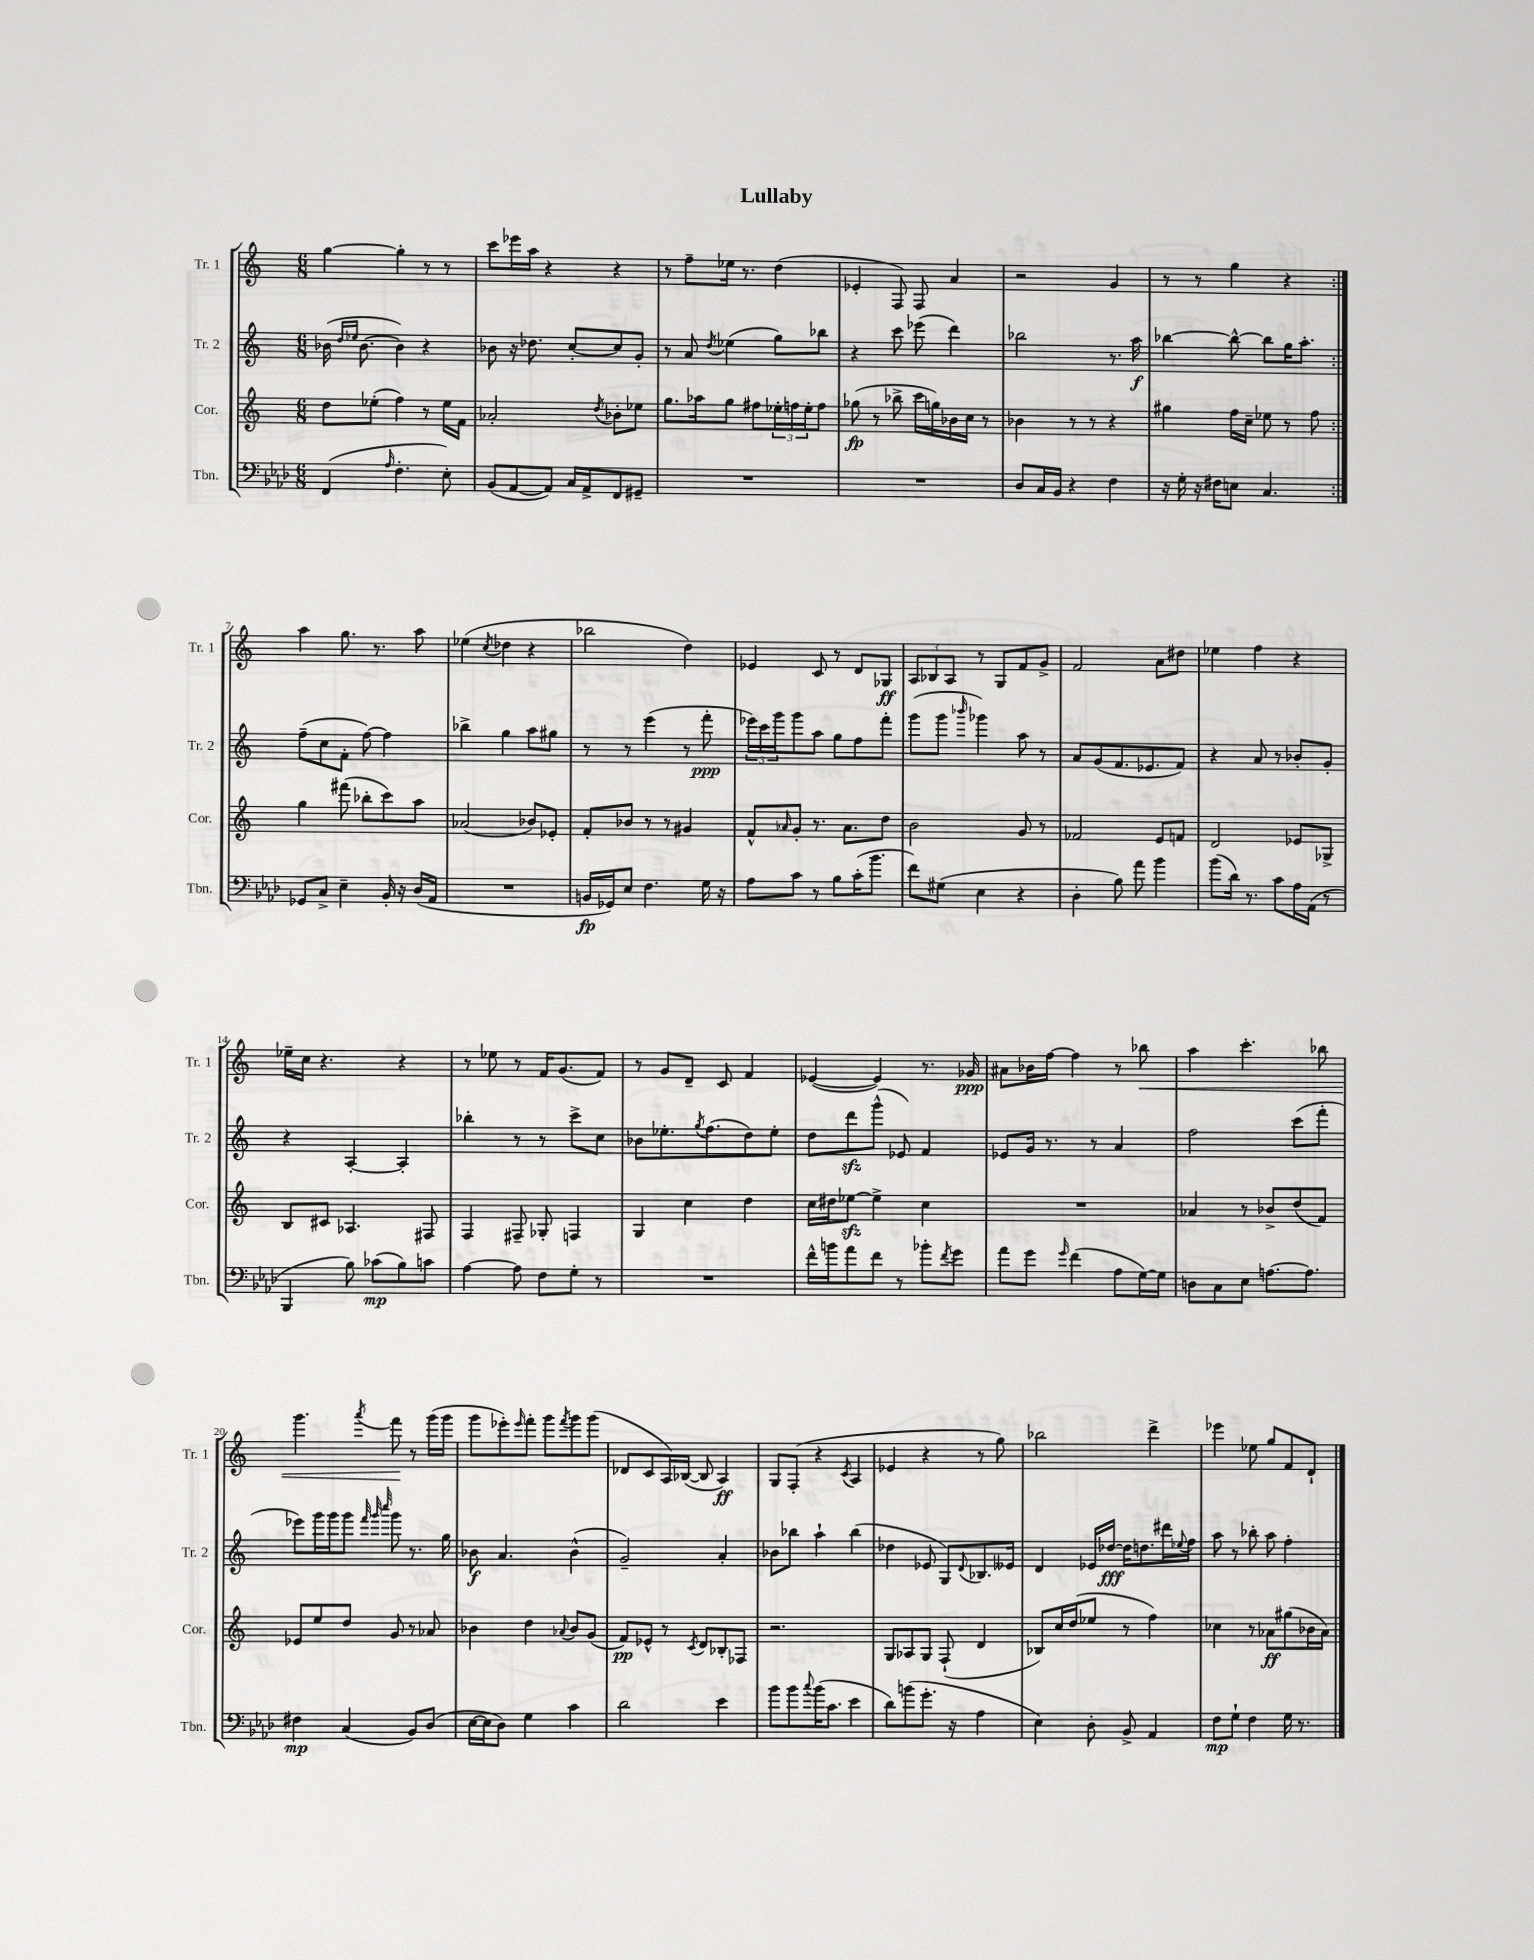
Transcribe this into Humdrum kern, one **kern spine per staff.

**kern	**dynam	**kern	**dynam	**kern	**dynam	**kern	**dynam
*part4	*part4	*part3	*part3	*part2	*part2	*part1	*part1
*staff4	*staff4	*staff3	*staff3	*staff2	*staff2	*staff1	*staff1
*I"Tbn.	*	*I"Cor.	*	*I"Tr. 2	*	*I"Tr. 1	*
*I'Tbn.	*	*I'Cor.	*	*I'Tr. 2	*	*I'Tr. 1	*
*clefF4	*	*clefG2	*	*clefG2	*	*clefG2	*
*k[b-e-a-d-]	*	*k[]	*	*k[]	*	*k[]	*
*M6/8	*	*M6/8	*	*M6/8	*	*M6/8	*
=1	=1	=1	=1	=1	=1	=1	=1
(4FF/	.	8dd\L	.	(16b-X\	.	[4gg\	.
.	.	.	.	16qqdd/LL	.	.	.
.	.	.	.	16qqee-X/JJ	.	.	.
.	.	.	.	[8.b-\	.	.	.
.	.	(8ee-X'\J	.	.	.	.	.
16qqA-/	.	.	.	.	.	.	.
4.F'\	.	4ff\)	.	4b-\])	.	4gg'\]	.
.	.	8r	.	4r	.	8r	.
8E-'\)	.	16ee-\LL	.	.	.	8r	.
.	.	16f\JJ	.	.	.	.	.
=2	=2	=2	=2	=2	=2	=2	=2
(8BB-/L	.	2a-X'/	.	8b-X\	.	8ccc\L	.
[8AA-/	.	.	.	16r	.	16eee-X\L	.
.	.	.	.	8.dd-X\	.	16aa\JJ	.
8AA-/J])	.	.	.	.	.	4r	.
16C/LL	.	.	.	[8cc'/L	.	.	.
16AA-^/J	.	.	.	.	.	.	.
.	.	8qdd/	.	.	.	.	.
8FF/	.	8b-X'\L	.	8cc/]	.	4r	.
8GG#X~/J	.	8ee-X\J	.	8g'/J	.	.	.
=3	=3	=3	=3	=3	=3	=3	=3
2.r	.	8.gg\L	.	8r	.	8r	.
.	.	.	.	8a/	.	8ff~\L	.
.	.	16aa-X\k	.	.	.	.	.
.	.	.	.	8qdd/	.	.	.
.	.	8gg\J	.	(4ee-X\	.	16ee-X\Jk	.
.	.	.	.	.	.	8.r	.
.	.	8ff#X\L	.	.	.	.	.
.	.	24ee-X'\L	.	8gg\L)	.	(4dd\	.
.	.	24ffn\	.	.	.	.	.
.	.	24ee-'\J	.	.	.	.	.
.	.	8ff\J	.	8bb-X\J	.	.	.
=4	=4	=4	=4	=4	=4	=4	=4
2.r	.	(8gg-X\	fp	4r	.	4e-X'/	.
.	.	8r	.	.	.	.	.
.	.	8bb-X^\	.	8ccc\	.	8F/)	.
.	.	16ccc\LL	.	(8eee-X\	.	8F/	.
.	.	16ggn\)	.	.	.	.	.
.	.	16b-X\	.	4ddd\)	.	4a/	.
.	.	16cc\JJ	.	.	.	.	.
.	.	8r	.	.	.	.	.
=5	=5	=5	=5	=5	=5	=5	=5
8D-/L	.	4b-X\	.	2bb-X\	.	2r	.
16C/L	.	.	.	.	.	.	.
16BB-/JJ	.	.	.	.	.	.	.
4r	.	8r	.	.	.	.	.
.	.	8r	.	.	.	.	.
4F\	.	4r	.	8.r	.	4g/	.
.	.	.	.	16aa\	f	.	.
=6	=6	=6	=6	=6	=6	=6	=6
16r	.	4gg#X\	.	[4bb-X\	.	8r	.
16G'\	.	.	.	.	.	.	.
16r	.	.	.	.	.	8r	.
16F#X\KL	.	.	.	.	.	.	.
8En\J	.	16ff\LL	.	8bb-^^\_	.	4gg\	.
.	.	16cc~\JJ	.	.	.	.	.
4.C/	.	8ee-X\	.	8bb-\L]	.	.	.
.	.	8r	.	16gg\K	.	4r	.
.	.	.	.	8.aa'\J	.	.	.
.	.	8ff\	.	.	.	.	.
!!LO:LB:g=z
=7:|!	=7:|!	=7:|!	=7:|!	=7:|!	=7:|!	=7:|!	=7:|!
8GG-X/L	.	4gg\	.	(8ff~\L	.	4aa\	.
8C^/J	.	.	.	8cc\	.	.	.
4E-~\	.	(8fff#X\	.	8f'\J	.	8.gg\	.
.	.	8bb-X'\L	.	[8ff\)	.	.	.
.	.	.	.	.	.	8.r	.
16BB-'/	.	8ccc\)	.	4ff\]	.	.	.
16r	.	.	.	.	.	.	.
(16D-/LL	.	8aa\J	.	.	.	8aa\	.
16AA-/JJ	.	.	.	.	.	.	.
=8	=8	=8	=8	=8	=8	=8	=8
2.r	.	(2a-X/	.	4bb-X^\	.	(4ee-X\	.
.	.	.	.	.	.	8qcc/	.
.	.	.	.	4gg\	.	4dd-X\	.
.	.	8b-X/L)	.	8aa\L	.	4r	.
.	.	8e-X'/J	.	8gg#X\J	.	.	.
=9	=9	=9	=9	=9	=9	=9	=9
16BBn/LL	fp	8f'/L	.	8r	.	2bb-X\	.
16GG-X/J)	.	.	.	.	.	.	.
8E-/J	.	8b-X/J	.	8r	.	.	.
4.F\	.	8r	.	(4eee\	.	.	.
.	.	8r	.	.	.	.	.
.	.	4g#X/	.	8r	.	4dd\)	.
16G\	.	.	.	8fff'\	ppp	.	.
16r	.	.	.	.	.	.	.
=10	=10	=10	=10	=10	=10	=10	=10
8A-\L	.	8f^^/L	.	24eee-X\LL)	.	4e-X/	.
.	.	.	.	24ccc\	.	.	.
.	.	.	.	24ggg\J	.	.	.
.	.	16qqa-X/	.	.	.	.	.
8c\J	.	8g'/J	.	8ggg\	.	.	.
8r	.	8.r	.	8aa\J	.	8c/	.
8B-\L	.	.	.	8gg\L	.	8r	.
.	.	8.a-\L	.	.	.	.	.
(16c'\K	.	.	.	8ff\	.	8d/L	.
8.b-\J	.	.	.	.	.	.	.
.	.	8dd\J	.	8fff'\J	.	8G-X/J	ff
=11	=11	=11	=11	=11	=11	=11	=11
8f\L)	.	2b\	.	(8ggg\L	.	12A/L	.
.	.	.	.	.	.	12B-X/	.
(8G#X\J	.	.	.	8ggg\J	.	.	.
.	.	.	.	.	.	12A/J	.
.	.	.	.	16qqbbb-X/	.	.	.
4E-\	.	.	.	4ggg-X\)	.	8r	.
.	.	.	.	.	.	8G/L	.
4r	.	8g/	.	8aa\	.	8f/	.
.	.	8r	.	8r	.	8g^/J	.
=12	=12	=12	=12	=12	=12	=12	=12
4D-'\	.	2f-X/	.	8a/L	.	2f/	.
.	.	.	.	(8g/	.	.	.
8B-\)	.	.	.	8.f/	.	.	.
8a-\	.	.	.	.	.	.	.
.	.	.	.	8.e-X/	.	.	.
4b-\	.	8e/L	.	.	.	8a\L	.
.	.	8fn/J	.	8f/J)	.	8dd#X\J	.
=13	=13	=13	=13	=13	=13	=13	=13
(8b-\L	.	2d/	.	4r	.	4ee-X\	.
16d-\Jk)	.	.	.	.	.	.	.
8.r	.	.	.	.	.	.	.
.	.	.	.	8a/	.	4ff\	.
8c\L	.	.	.	8r	.	.	.
16A-\L	.	8e-X/L	.	8b-X'/L	.	4r	.
(16AA-\JJ	.	.	.	.	.	.	.
8r	.	8G-X^/J	.	8g'/J	.	.	.
!!LO:LB:g=z
=14	=14	=14	=14	=14	=14	=14	=14
4BBB-/	.	8B/L	.	4r	.	16ee-X~\LL	.
.	.	.	.	.	.	16cc\JJ	.
.	.	8c#X/J	.	.	.	4.r	.
8B-\)	.	4.A-X/	.	[4A'/	.	.	.
(8c-X\L	mp	.	.	.	.	.	.
8B-\)	.	.	.	4A'/]	.	4r	.
8cn\J	.	8F#X/	.	.	.	.	.
=15	=15	=15	=15	=15	=15	=15	=15
[4A-\	.	4F/	.	4bb-X'\	.	8r	.
.	.	.	.	.	.	8ee-X\	.
8A-\]	.	8F#X~/	.	8r	.	8r	.
8F\L	.	8G-X'/	.	8r	.	16f/KL	.
.	.	.	.	.	.	(8.g/	.
8G'\J	.	4Fn/	.	8ccc^\L	.	.	.
8r	.	.	.	8cc\J	.	8f/J)	.
=16	=16	=16	=16	=16	=16	=16	=16
2.r	.	4G/	.	8b-X\L	.	8r	.
.	.	.	.	8.ee-X'\	.	8g/L	.
.	.	4cc\	.	.	.	8d~/J	.
.	.	.	.	8qgg/	.	.	.
.	.	.	.	(8.ff\	.	.	.
.	.	.	.	.	.	8c/	.
.	.	4dd\	.	8dd\)	.	4f/	.
.	.	.	.	8ee-'\J	.	.	.
=17	=17	=17	=17	=17	=17	=17	=17
16f^^\LL	.	16cc\LL	.	8dd\L	.	([4e-X/	.
16bn\J	.	16dd#X\J	.	.	.	.	.
8a-\	.	[8ee-Xzz\J	.	8dddzz\	.	.	.
8f\J	.	4ee-^\]	.	(8ggg^^\J	.	4e-/])	.
8r	.	.	.	8e-X/)	.	.	.
8b-X'\L	.	4cc\	.	4f/	.	8.r	.
8qf/	.	.	.	.	.	.	.
8g\J	.	.	.	.	.	.	.
.	.	.	.	.	.	16g-X/	ppp
=18	=18	=18	=18	=18	=18	=18	=18
8a-\L	.	2.r	.	8e-X/L	.	8a#X\L	.
8g\J	.	.	.	16g/Jk	.	16b-X\L	.
.	.	.	.	8.r	.	[16ff\JJ	.
16qqg/	.	.	.	.	.	.	.
(4f\	.	.	.	.	.	4ff\]	.
.	.	.	.	8r	.	.	.
8A-\L	.	.	.	4a/	.	8r	.
!	!	!	!	!	!	!	!LO:HP:b
[16G\L)	.	.	.	.	.	8bb-X\	<
16G\JJ]	.	.	.	.	.	.	.
=19	=19	=19	=19	=19	=19	=19	=19
8Dn\L	.	4a-X/	.	2ff\	.	4aa\	.
8C\	.	.	.	.	.	.	.
8E-\J	.	8r	.	.	.	4.ccc'\	.
[8.An\L	.	8b-X^/L	.	.	.	.	.
.	.	(8dd/	.	(8ccc\L	.	.	.
8.A\J]	.	.	.	.	.	.	.
.	.	8f/J)	.	8fff'\J	.	8bb-X\	.
!!LO:LB:g=z
=20	=20	=20	=20	=20	=20	=20	=20
4F#X\	mp	8e-X/L	.	8eee-X\L)	.	4.ggg\	.
.	.	8ee/	.	16ggg\L	.	.	.
.	.	.	.	16ggg\J	.	.	.
(4C/	.	8dd/J	.	8ggg\J	.	.	.
.	.	.	.	32qqfff/	.	.	.
.	.	.	.	32qqggg/	.	.	.
.	.	.	.	32qqcccc/	.	8qaaa/	.
.	.	8g/	.	8ggg\	.	8fff\	.
8BB-/L)	.	8r	.	8.r	.	8r	[
(8D-/J	.	8a-X/	.	.	.	(16ggg\LL	.
.	.	.	.	16gg\	.	16ggg\JJ	.
=21	=21	=21	=21	=21	=21	=21	=21
[16E-\LL	.	4b-X\	.	8b-X\	f	8ggg\L	.
16E-\J]	.	.	.	.	.	.	.
8D-\J)	.	.	.	4.a/	.	8eee-X'\)	.
.	.	.	.	.	.	16qqeee-/	.
4G\	.	4dd\	.	.	.	8fff'\J	.
.	.	.	.	.	.	8ggg\L	.
.	.	8qqa-X/	.	.	.	8qfff/	.
4c\	.	8b-/L	.	(4b-^^\	.	8ggg\	.
.	.	(8g/J	.	.	.	(8ggg\J	.
=22	=22	=22	=22	=22	=22	=22	=22
2d-\	.	8f/L)	pp	2g~/)	.	8d-X/L	.
.	.	8e-X^^/J	.	.	.	8c/	.
.	.	8r	.	.	.	16A/L)	.
.	.	.	.	.	.	([16B-X/JJ	.
.	.	8qc/	.	.	.	.	.
.	.	8d/L	.	.	.	8B-/]	.
4e-\	.	8B-X'/	.	4a'/	.	4A/)	ff
.	.	8F-X/J	.	.	.	.	.
=23	=23	=23	=23	=23	=23	=23	=23
8b-\L	.	2.r	.	8b-X\L	.	8G/L	.
8b-\	.	.	.	8bb-X\J	.	(8F'/J	.
8qqcc/	.	.	.	.	.	.	.
(16b-\K	.	.	.	4aa`\	.	4r	.
8.c\J	.	.	.	.	.	.	.
.	.	.	.	.	.	8qc/	.
4e-\	.	.	.	(4bb-\	.	4A/	.
=24	=24	=24	=24	=24	=24	=24	=24
8d-\L)	.	8G/L	.	4dd-X\	.	4e-X/	.
(8bn\	.	8A-X/	.	.	.	.	.
8.g'\J	.	8G/J	.	8e-X/	.	4r	.
.	.	(8F`/	.	8G/L)	.	.	.
16r	.	.	.	.	.	.	.
.	.	.	.	8qqd/	.	.	.
4A-\	.	4d/	.	8.B-X/	.	8r	.
.	.	.	.	.	.	8gg\)	.
.	.	.	.	16e--X/Jk	.	.	.
=25	=25	=25	=25	=25	=25	=25	=25
4E-\)	.	8B-X/L)	.	4d/	.	2bb-X\	.
.	.	16cc/L	.	.	.	.	.
.	.	(16dd/J	.	.	.	.	.
8D-'\	.	8ee-X/J	.	16e-X/LL	.	.	.
.	.	.	.	[16dd-X/JJ	fff	.	.
8BB-^/	.	8r	.	16dd-\KL]	.	.	.
.	.	.	.	8.ddn\	.	.	.
4AA-/	.	4ff\)	.	.	.	4ddd^\	.
.	.	.	.	16ddd#X\L	.	.	.
.	.	.	.	8qqee-X/	.	.	.
.	.	.	.	16ff\JJ	.	.	.
=26	=26	=26	=26	=26	=26	=26	=26
8F\L	mp	4cc-X\	.	8aa\	.	4eee-X\	.
8G`\J	.	.	.	8r	.	.	.
4F\	.	8r	.	8bb-X'\	.	8ee-X\	.
.	.	8a-X\L	ff	8aa\	.	8gg/L	.
16G\	.	(8gg#X\	.	4ff'\	.	8f/	.
8.r	.	.	.	.	.	.	.
.	.	16b-X\L	.	.	.	8d`/J	.
.	.	16a-\JJ)	.	.	.	.	.
==	==	==	==	==	==	==	==
*-	*-	*-	*-	*-	*-	*-	*-
